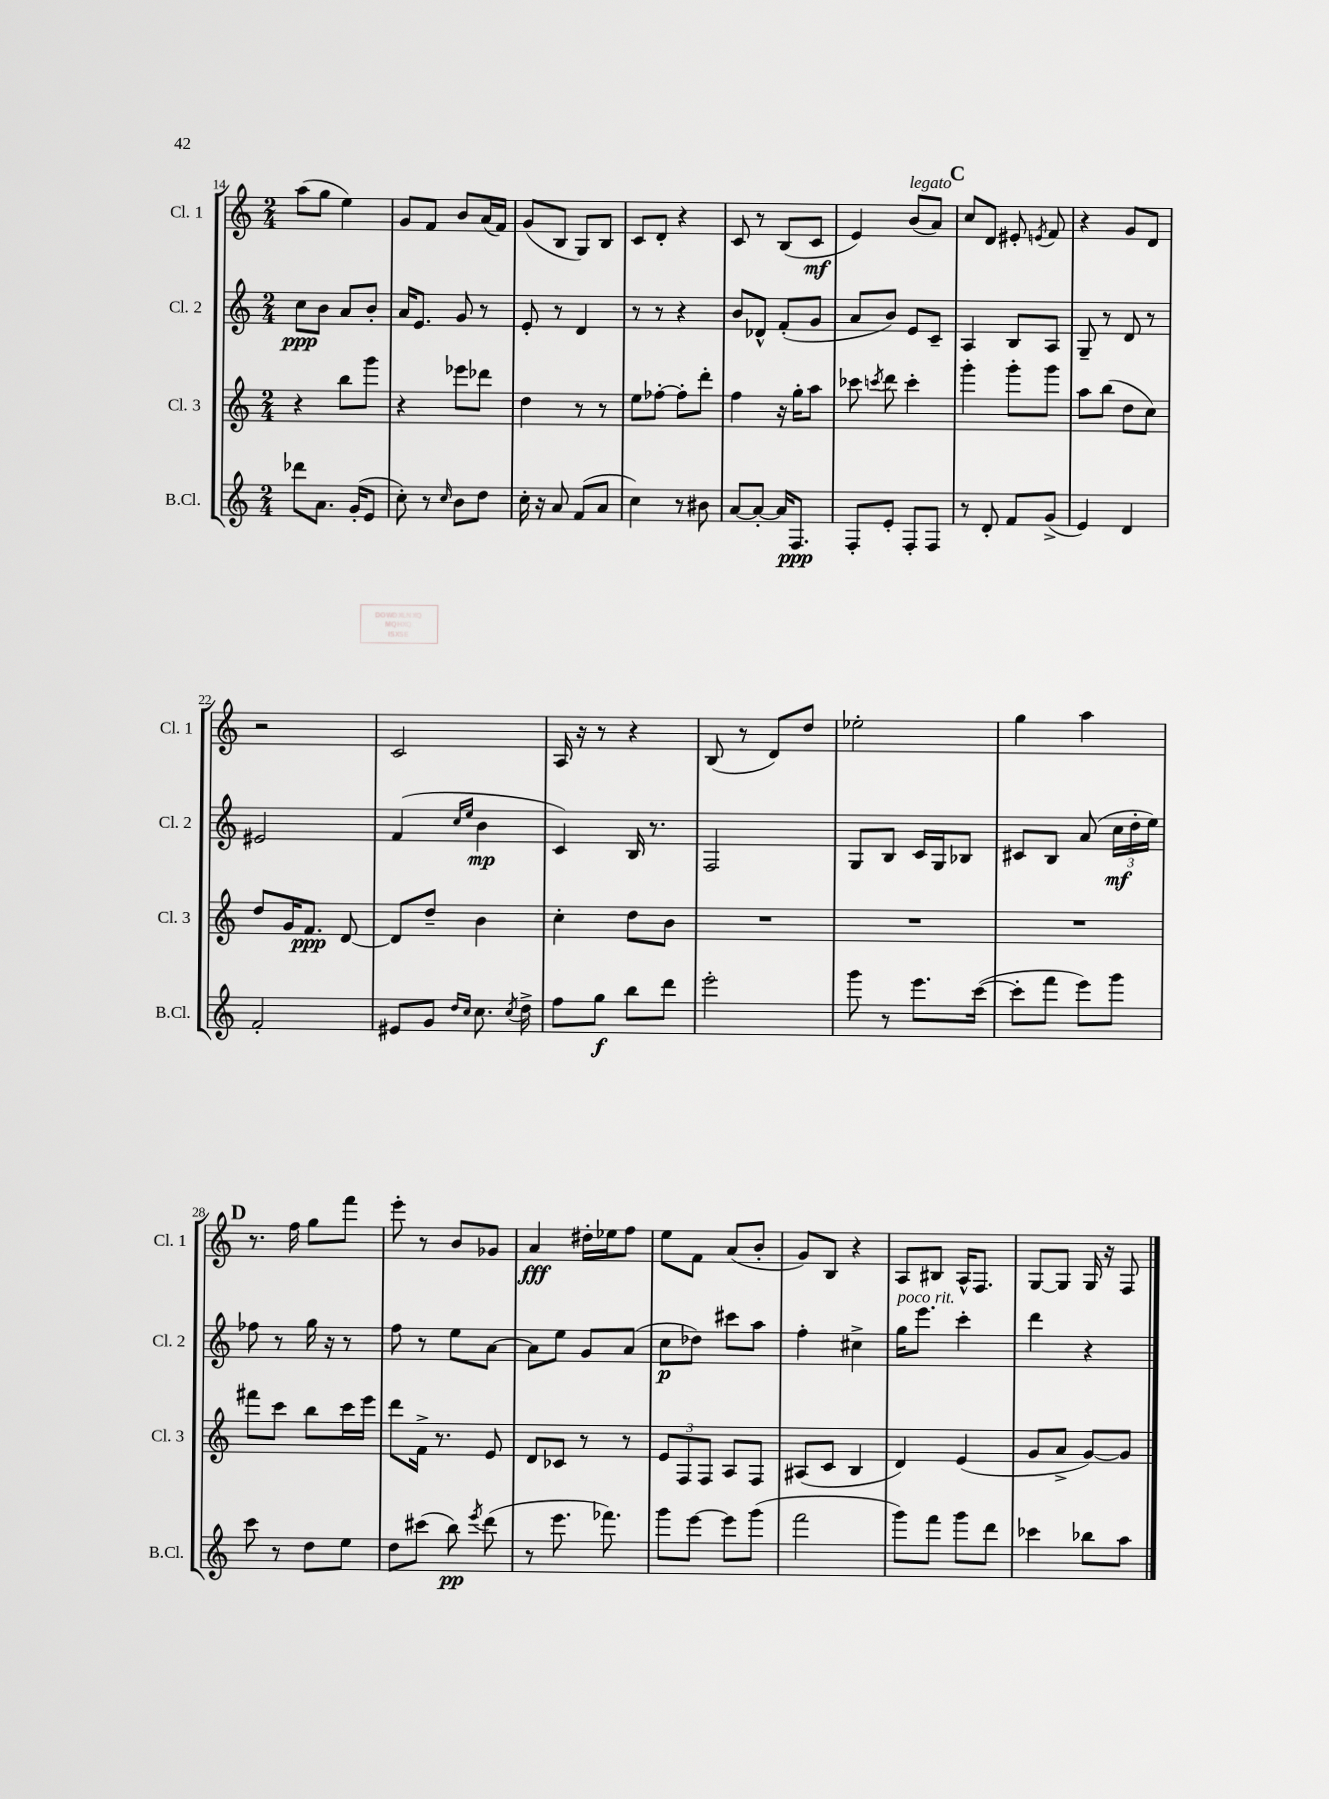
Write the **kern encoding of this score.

**kern	**dynam	**kern	**dynam	**kern	**dynam	**kern	**dynam
*part4	*part4	*part3	*part3	*part2	*part2	*part1	*part1
*staff4	*staff4	*staff3	*staff3	*staff2	*staff2	*staff1	*staff1
*I"B.Cl.	*	*I"Cl. 3	*	*I"Cl. 2	*	*I"Cl. 1	*
*I'B.Cl.	*	*I'Cl. 3	*	*I'Cl. 2	*	*I'Cl. 1	*
*clefG2	*	*clefG2	*	*clefG2	*	*clefG2	*
*k[]	*	*k[]	*	*k[]	*	*k[]	*
*M2/4	*	*M2/4	*	*M2/4	*	*M2/4	*
=14	=14	=14	=14	=14	=14	=14	=14
8ddd-X\L	.	4r	.	8cc\L	ppp	(8aa\L	.
8.a\J	.	.	.	8b\J	.	8gg\J	.
.	.	8bb\L	.	8a/L	.	4ee\)	.
(16g'/KL	.	.	.	.	.	.	.
8e/J	.	8ggg\J	.	8b'/J	.	.	.
=15	=15	=15	=15	=15	=15	=15	=15
8cc'\)	.	4r	.	16a/KL	.	8g/L	.
.	.	.	.	8.e/J	.	.	.
8r	.	.	.	.	.	8f/J	.
16qqcc/	.	.	.	.	.	.	.
8b\L	.	8eee-X\L	.	8g/	.	8b/L	.
8dd\J	.	8ddd-X\J	.	8r	.	(16a/L	.
.	.	.	.	.	.	16f/JJ)	.
=16	=16	=16	=16	=16	=16	=16	=16
16cc'\	.	4dd\	.	8e'/	.	(8g/L	.
16r	.	.	.	.	.	.	.
8a/	.	.	.	8r	.	8B/J	.
(8f/L	.	8r	.	4d/	.	8G/L)	.
8a/J	.	8r	.	.	.	8B/J	.
=17	=17	=17	=17	=17	=17	=17	=17
4cc\)	.	8ee\L	.	8r	.	8c/L	.
.	.	[8ff-X'\J	.	8r	.	8d'/J	.
8r	.	8ff-'\L]	.	4r	.	4r	.
8b#X\	.	8ddd'\J	.	.	.	.	.
=18	=18	=18	=18	=18	=18	=18	=18
[8a/L	.	4ff\	.	8b/L	.	8c/	.
8a'/J_	.	.	.	8d-X^^/J	.	8r	.
16a/KL]	.	16r	.	(8f'/L	.	(8B/L	.
8.F/J	ppp	16gg'\KL	.	.	.	.	.
.	.	8aa\J	.	8g/J	.	8c/J	mf
=19	=19	=19	=19	=19	=19	=19	=19
8F'/L	.	8ccc-X\	.	8a/L	.	4e/)	.
.	.	8qcccn/	.	.	.	.	.
8e'/J	.	8ddd\	.	8b/J)	.	.	.
!	!	!	!	!	!	!LO:TX:a:i:t=legato	!
8F'/L	.	4ccc'\	.	8e/L	.	(8b/L	.
8F/J	.	.	.	8c~/J	.	8a/J)	.
!!LO:REH:place=s1:t=C
=20	=20	=20	=20	=20	=20	=20	=20
8r	.	4ggg'\	.	4A/	.	8cc/L	.
8d'/	.	.	.	.	.	8d/J	.
8f/L	.	8ggg'\L	.	8B/L	.	8e#X'/	.
.	.	.	.	.	.	8qen/	.
(8g^/J	.	8ggg\J	.	8A/J	.	8f/	.
=21	=21	=21	=21	=21	=21	=21	=21
4e/)	.	8aa\L	.	8G~/	.	4r	.
.	.	(8bb\J	.	8r	.	.	.
4d/	.	8dd\L	.	8d/	.	8g/L	.
.	.	8cc\J)	.	8r	.	8d/J	.
!!LO:LB:g=z
=22	=22	=22	=22	=22	=22	=22	=22
2f'/	.	8dd/L	.	2e#X/	.	2r	.
.	.	16g/K	.	.	.	.	.
.	.	8.f/J	ppp	.	.	.	.
.	.	[8d/	.	.	.	.	.
=23	=23	=23	=23	=23	=23	=23	=23
8e#X/L	.	8d/L]	.	(4f/	.	2c/	.
8g/J	.	8dd~/J	.	.	.	.	.
16qqdd/LL	.	.	.	16qqcc/LL	.	.	.
16qqcc/JJ	.	.	.	16qqee/JJ	.	.	.
8.cc\	.	4b\	.	4b\	mp	.	.
8qcc/	.	.	.	.	.	.	.
16dd^\	.	.	.	.	.	.	.
=24	=24	=24	=24	=24	=24	=24	=24
8ff\L	.	4cc'\	.	4c/)	.	16A/	.
.	.	.	.	.	.	16r	.
8gg\J	f	.	.	.	.	8r	.
8bb\L	.	8dd\L	.	16B/	.	4r	.
.	.	.	.	8.r	.	.	.
8ddd\J	.	8b\J	.	.	.	.	.
=25	=25	=25	=25	=25	=25	=25	=25
2eee'\	.	2r	.	2F/	.	(8B/	.
.	.	.	.	.	.	8r	.
.	.	.	.	.	.	8d/L)	.
.	.	.	.	.	.	8dd/J	.
=26	=26	=26	=26	=26	=26	=26	=26
8ggg\	.	2r	.	8G/L	.	2ee-X'\	.
8r	.	.	.	8B/J	.	.	.
8.eee\L	.	.	.	16c/LL	.	.	.
.	.	.	.	16G/J	.	.	.
.	.	.	.	8B-X/J	.	.	.
([16ccc\Jk	.	.	.	.	.	.	.
=27	=27	=27	=27	=27	=27	=27	=27
8ccc'\L]	.	2r	.	8c#X/L	.	4gg\	.
8fff\J	.	.	.	8B/J	.	.	.
8eee\L)	.	.	.	(8a/	.	4aa\	.
8ggg\J	.	.	.	24cc\LL	mf	.	.
.	.	.	.	24dd'\	.	.	.
.	.	.	.	24ee\JJ)	.	.	.
!!LO:LB:g=z
!!LO:REH:place=s1:t=D
=28	=28	=28	=28	=28	=28	=28	=28
8ccc\	.	8fff#X\L	.	8ff-X\	.	8.r	.
8r	.	8ccc\J	.	8r	.	.	.
.	.	.	.	.	.	16ff\	.
8dd\L	.	8bb\L	.	16gg\	.	8gg\L	.
.	.	.	.	16r	.	.	.
8ee\J	.	16ccc\L	.	8r	.	8fff\J	.
.	.	16eee\JJ	.	.	.	.	.
=29	=29	=29	=29	=29	=29	=29	=29
8dd\L	.	8ddd\L	.	8ff\	.	8eee'\	.
(8ccc#X\J	.	16f^\Jk	.	8r	.	8r	.
.	.	8.r	.	.	.	.	.
8bb\)	pp	.	.	8ee\L	.	8b/L	.
8qeee/	.	.	.	.	.	.	.
(8ddd\	.	8e/	.	[8a\J	.	8g-X/J	.
=30	=30	=30	=30	=30	=30	=30	=30
8r	.	8d/L	.	8a\L]	.	4a/	fff
8.eee\	.	8c-X/J	.	8ee\J	.	.	.
.	.	8r	.	8g/L	.	16dd#X'\LL	.
8.fff-X\)	.	.	.	.	.	16ee-X\J	.
.	.	8r	.	(8a/J	.	8ff\J	.
=31	=31	=31	=31	=31	=31	=31	=31
8ggg\L	.	12e/L	.	8cc\L	p	8ee\L	.
.	.	12F/	.	.	.	.	.
[8eee\J	.	.	.	8dd-X\J)	.	8f\J	.
.	.	12F/J	.	.	.	.	.
8eee\L]	.	8A/L	.	8ccc#X\L	.	(8a/L	.
(8ggg\J	.	8F/J	.	8aa\J	.	8b'/J	.
=32	=32	=32	=32	=32	=32	=32	=32
2fff\	.	(8A#X/L	.	4ff'\	.	8g/L)	.
.	.	8c/J	.	.	.	8B/J	.
.	.	4B/	.	4cc#X^\	.	4r	.
=33	=33	=33	=33	=33	=33	=33	=33
!	!	!	!	!LO:TX:a:i:t=poco rit.	!	!	!
8ggg\L)	.	4d/)	.	16gg\KL	.	8A/L	.
.	.	.	.	8.eee\J	.	.	.
8fff\J	.	.	.	.	.	8B#X/J	.
8ggg\L	.	(4e/	.	4ccc'\	.	16A^^/KL	.
.	.	.	.	.	.	8.F/J	.
8ddd\J	.	.	.	.	.	.	.
=34	=34	=34	=34	=34	=34	=34	=34
4ccc-X\	.	8g/L	.	4ddd\	.	[8G/L	.
.	.	8a^/J	.	.	.	8G/J]	.
8bb-X\L	.	[8g/L)	.	4r	.	16G/	.
.	.	.	.	.	.	16r	.
8aa\J	.	8g/J]	.	.	.	8F/	.
==	==	==	==	==	==	==	==
*-	*-	*-	*-	*-	*-	*-	*-
